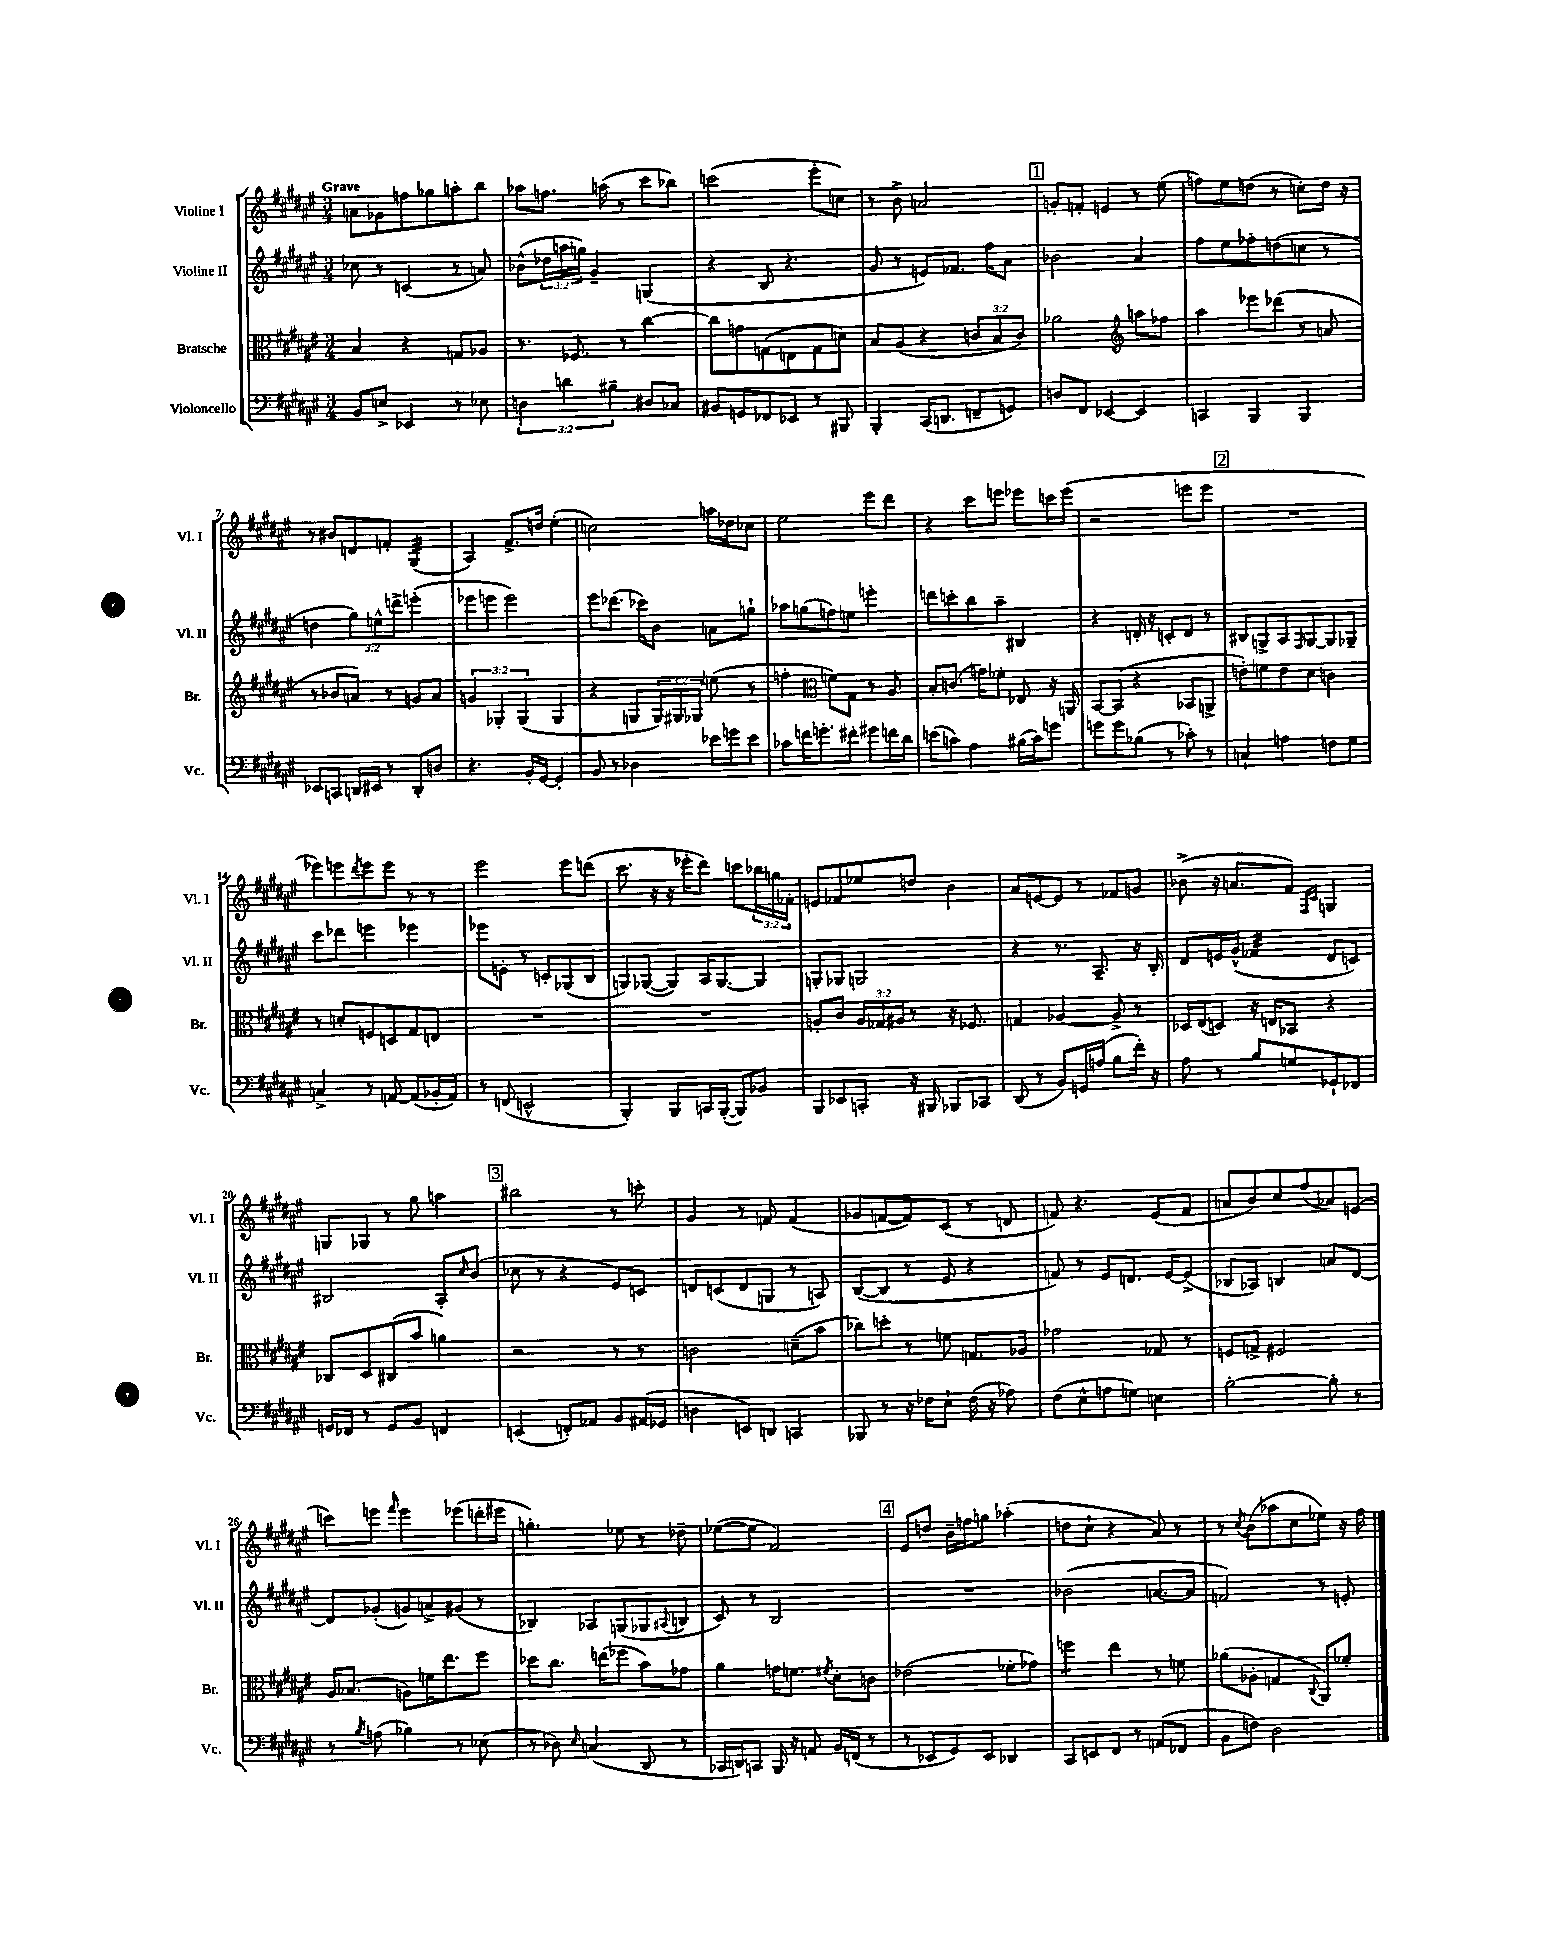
<<
\new StaffGroup <<
\new Staff = "s0" \with { instrumentName = "Violine I" shortInstrumentName = "Vl. I" } {
    \clef treble \key fis \major \numericTimeSignature \time 3/4 \override Staff.TupletNumber.text = #tuplet-number::calc-fraction-text \tempo "Grave"
    a'8 ges'8 f''8 ges''8 a''8-. b''8 |
    aes''8 f''8. a''16( r8 cis'''8 bes''8) |
    c'''2( eis'''8-. c''8) |
    r8 b'8-> a'2 |
    \mark \markup { \box "1" } g'8-. f'8-. e'4 r8 eis''8( |
    f''8) eis''8 d''8( r8 c''8-.) d''16 r16 |
    r8 bis'8 d'8 f'8-. gis4:32( |
    ais4) fis'8.-> d''16 eis''4-.( |
    c''2) a''16 des''16 ces''8 |
    eis''2 eis'''8 dis'''8 |
    r4 cis'''8 e'''8 ees'''8 c'''16 ees'''16( |
    r2 e'''8 e'''8 |
    \mark \markup { \box "2" } R2. |
    ees'''8) e'''8 \acciaccatura { dis'''8 } e'''8 e'''8 r8 r8 |
    eis'''2 eis'''8 d'''8( |
    cis'''8. r16 r16 ees'''16-. dis'''8) c'''8 \tuplet 3/2 { bes''16 g''16 fes'16-. } |
    e'8 fes'8 ees''8 d''8 b'4 |
    ais'8 e'8~ e'8 r8 fes'8 g'8 |
    bes'8->( r16 a'8. fis'8) \grace { fis16 cis'16 } g4 |
    g8 ges8 r8 gis''8 a''4 |
    \mark \markup { \box "3" } bis''2 r8 c'''8-. |
    gis'4 r8 f'8 f'4( |
    ges'8 f'8~ f'8) cis'8( r8 d'8 |
    f'8) r4. eis'8( f'8 |
    a'8 b'8) cis''8 fis''8( aes'8) e'8( |
    c'''8) e'''8 \grace { fis'''16 } e'''4 ees'''8( d'''16-. eis'''16 |
    g''4.-.) ees''8 r8 des''8-- |
    ees''8~( ees''8 fis'2) |
    \mark \markup { \box "4" } eis'8 d''8 b'16-- f''16 g''8 aes''4-.( |
    d''8 cis''8-! r4 ais'8) r8 |
    r8 \acciaccatura { cis''8 } b'8( aes''8 cis''8 ees''8) r16 fis''16 \bar "|." |
}
\new Staff = "s1" \with { instrumentName = "Violine II" shortInstrumentName = "Vl. II" } {
    \clef treble \key fis \major \numericTimeSignature \time 3/4 \override Staff.TupletNumber.text = #tuplet-number::calc-fraction-text
    ces''8 r8 c'4( r8 a'8) |
    bes'8-^( \tuplet 3/2 { des''16 a''16 g''16) } gis'4-- g4( |
    r4 b8 r4. |
    gis'8 r8 e'8) fes'8. fis''16 ais'8 |
    \mark \markup { \box "1" } bes'2 ais'4 |
    fis''8 eis''8 fes''8-. d''8( c''8 r8 |
    d''4 \tuplet 3/2 { gis''8) e''8-^ d'''8-> } e'''4-.( |
    ees'''8 e'''8 e'''2) |
    eis'''8 des'''8.( ces'''16) b'8 a'8 g''8-! |
    aes''8 g''8( f''8) e''8 e'''4-. |
    d'''8 c'''8-. b''8 ais''8-- bis4 |
    r4 d'16-. r16 c'8-. d'8 r8 |
    \mark \markup { \box "2" } bis8 g8-> ais8 \grace { fis16 } g8~ g8 ges8-- |
    cis'''8 des'''8 e'''4 ees'''4 |
    ees'''8 e'8-. r8 c'8-. ges8( b8 |
    g8) ges8~( ges8) ais16 ges8.~ ges8 |
    g8-. ges8 g2 |
    r4 r8. ais8.-- r16 b16-. |
    dis'8 e'16 gis'16-^( fes'4:32 dis'8 c'8) |
    bis2 ais8-. \grace { cis''16 } b'8( |
    \mark \markup { \box "3" } ces''8 r8 r4 eis'8) c'8 |
    d'8 c'8( d'8 g8 r8 a8) |
    b8~( b8 r8 eis'8 r4 |
    f'8) r8 eis'8 d'8. eis'16~ eis'8->( |
    bes8 aes8) b4 a'8 dis'8~ |
    dis'8 ges'8-.( g'8) a'8-> gis'8( r8 |
    bes4) aes8 g8( ges8 \appoggiatura { ais8 } b8 |
    cis'8) r8 b2 |
    \mark \markup { \box "4" } R2. |
    bes'2( a'8.~ a'16 |
    f'2) r8 e'8-. \bar "|." |
}
\new Staff = "s2" \with { instrumentName = "Bratsche" shortInstrumentName = "Br." } {
    \clef alto \key fis \major \numericTimeSignature \time 3/4 \override Staff.TupletNumber.text = #tuplet-number::calc-fraction-text
    b4 r4 g8 aes8 |
    r8. fes8. r8 cis''4~ |
    cis''8 g'8 g8( e8 g8 d'8) |
    b8 ais8( r4 \tuplet 3/2 { c'8 b8 c'8) } |
    \mark \markup { \box "1" } aes'2 \clef treble a''8 fes''8 |
    ais''4 ees'''8 des'''8( r8 a'8 |
    r8 bes'8 a'8) r8 g'8 a'8 |
    \tuplet 3/2 { g'4 ges4-. ges4( } ges4 |
    r4 g8 \tuplet 3/2 { g16) gis16 ges16 } e''8( r8 |
    f''4-. \clef alto f'8) gis8 r8 ais8 |
    b8-. c'8.( g'16) fes'8-. ees8 r16 a,16 |
    b,8~ b,8( r4 bes,8 a,8-> |
    \mark \markup { \box "2" } e'8-.) f'8 e'8 dis'8 c'4 |
    r8 d'8-. f8 d8 gis8 e8 |
    R2. |
    R2. |
    a8-. cis'8 \tuplet 3/2 { a16 ges16 ais16 } r8 r16 fes8. |
    g4 aes4~ aes8-> r8 |
    des16 eis16( d8) r16 e16 bes,8 r4 |
    ces8 dis8 cis8( b'8 a'4) |
    \mark \markup { \box "3" } r2 r8 r8 |
    c'2 d'8--( b'8 |
    ces''8) d''8-. r8 f'8 g8. aes16 |
    ges'2 ges8 r8 |
    f8 g8-> fis2 |
    ais16 bes8.( a8) f'16 eis''8. fis''8 |
    des''8 cis''8. e''16( fes''8 b'8) ges'8 |
    ais'4 g'16 f'8. \acciaccatura { fis'8 } dis'8-. c'8 |
    \mark \markup { \box "4" } ees'2( fes'8-. ges'8) |
    f''4:8 eis''4 r8 f'8 |
    aes'8( aes8-. g4 \appoggiatura { cis8 } ais,8) fes'8-. \bar "|." |
}
\new Staff = "s3" \with { instrumentName = "Violoncello" shortInstrumentName = "Vc." } {
    \clef bass \key fis \major \numericTimeSignature \time 3/4 \override Staff.TupletNumber.text = #tuplet-number::calc-fraction-text
    b,8 e8-> ees,4 r8 ees8 |
    \tuplet 3/2 { d4 d'4 bis4-- } dis8 ces8 |
    bis,8 g,8 fes,8 ees,8 r8 bis,,8 |
    b,,4-. cis,16( d,8. f,8-- g,8) |
    \mark \markup { \box "1" } d8 fis,8 ees,4~ ees,4 |
    c,4 b,,4 b,,4 |
    ees,8 c,8 d,16 eis,16 r8 d,8-. d8 |
    r4. b,16-. gis,16~ gis,4-. |
    b,8 r8 des4 ees'16 g'16 ees'8 |
    ces'8 f'16 g'8.-. fis'8-. gis'8 f'16 dis'16 |
    e'8( c'8) ais4 bis16( c'16) g'8 |
    g'8 g'8 bes8( r8 ces'8-.) r8 |
    \mark \markup { \box "2" } c4-! a4 f8 gis8 |
    c4-> r8 a,8~ a,8( bes,16-. a,16) |
    r8 f,8( e,2-^ |
    b,,4-.) b,,8 c,16 b,,16~-.( b,,8) bes,8 |
    b,,8 ees,8 c,8-. r16 bis,,16 bes,,8 ces,8 |
    dis,8( r8 b,8) g,16 a16( b8 fis'16-.) r16 |
    ais8 r8 b8 g8 ges,8-! fes,8 |
    g,16 fes,16 r8 g,8 b,8 f,4 |
    \mark \markup { \box "3" } e,4( f,8-.) aes,8 b,8 ais,16( ges,16 |
    d4 e,8) d,8 c,4 |
    bes,,8 r8 r16 fes16 eis8-! fes16( r16 aes8) |
    fis8( eis8-^ a8 g8) e4 |
    b2~-. b8-. r8 |
    r8 \acciaccatura { b8 } a8( bes4) r8 ees8( |
    r8 des8) \grace { eis16 } c4( dis,8 r8 |
    ces,16 d,16) c,8 b,,16 r16 a,8 b,16 f,16( r8 |
    \mark \markup { \box "4" } r8 ees,8 gis,8) ees,8 des,4 |
    cis,8 e,8 fis,8 r8 a,8( fes,8 |
    b,8 f8) dis2 \bar "|." |
}
>>
>>
